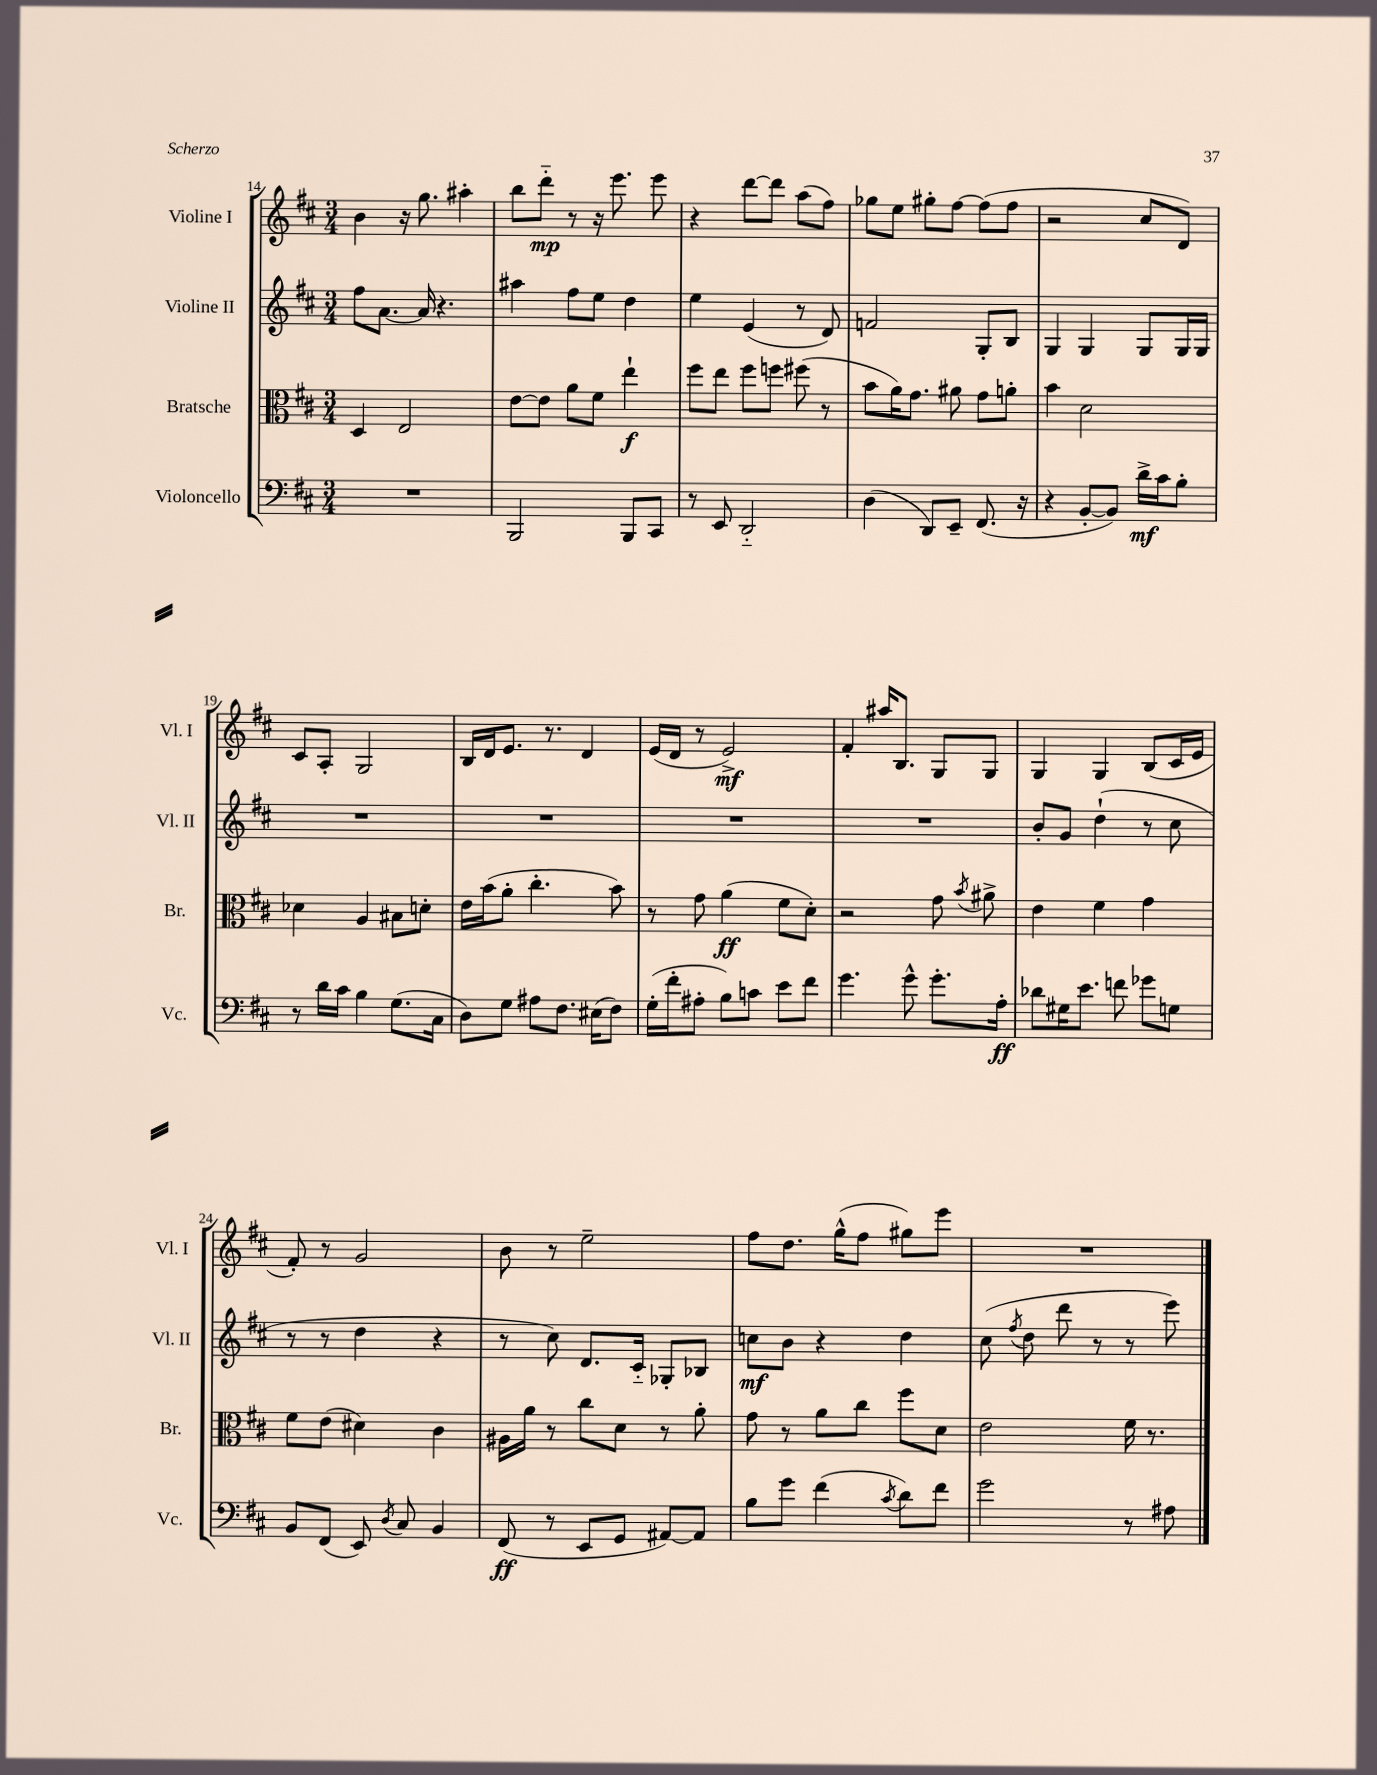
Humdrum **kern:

**kern	**kern	**kern	**kern
*staff4	*staff3	*staff2	*staff1
*clefF4	*clefC3	*clefG2	*clefG2
*k[f#c#]	*k[f#c#]	*k[f#c#]	*k[f#c#]
*M3/4	*M3/4	*M3/4	*M3/4
2.r	4D/	8ff#\L	4b\
.	.	[8.a\J	.
.	2E/	.	16r
.	.	16a/]	8.gg\
.	.	4.r	.
.	.	.	4aa#'\
=	=	=	=
2BBB/	[8e\L	4aa#\	8bb\L
.	8e\]J	.	8ddd'~\J
.	8a\L	8ff#\L	8r
.	8f#\J	8ee\J	16r
.	.	.	8.eee\
8BBB/L	4ee`\	4dd\	.
8CC#/J	.	.	8eee\
=	=	=	=
8r	8ff#\L	4ee\	4r
8EE/	8ee\J	.	.
2DD'~/	8ff#\L	(4e/	[8ddd\L
.	8ff\J	.	8ddd\]J
.	(8ff#\	8r	(8aa\L
.	8r	8d/)	8ff#\J)
=	=	=	=
(4D\	8b\L	2f/	8gg-\L
.	16a\K)	.	8ee\J
.	8.g\J	.	.
8DD/L)	.	.	8gg#'\L
8EE~/J	8a#\	.	[8ff#\J
(8.FF#/	8g\L	8G'/L	(8ff#\]L
.	8a'\J	8B/J	8ff#\J
16r	.	.	.
=	=	=	=
4r	4b\	4G/	2r
[8BB'/L	2d\	4G/	.
8BB/]J)	.	.	.
16d^\LL	.	8G/L	8cc#/L
16c#\J	.	.	.
8B'\J	.	16G/L	8d/J)
.	.	16G/JJ	.
=	=	=	=
8r	4d-\	2.r	8c#/L
16d\LL	.	.	8A'/J
16c#\JJ	.	.	.
4B\	4A/	.	2G/
(8.G\L	8B#\L	.	.
.	8d'\J	.	.
16C#\Jk	.	.	.
=	=	=	=
8D\L)	16e\LL	2.r	16B/LL
.	(16b\J	.	16d/J
8G\J	8a'\J	.	8.e/J
8A#\L	4.cc#'\	.	.
.	.	.	8.r
8.F#\J	.	.	.
.	.	.	4d/
(16E#\LK	.	.	.
8F#\J)	8b\)	.	.
=	=	=	=
(16G'\LL	8r	2.r	(16e/LL
16f#'\J	.	.	16d/JJ
8A#'\J	8g\	.	8r
8B\L)	(4a\	.	2e^/)
8c\J	.	.	.
8e\L	8f#\L	.	.
8f#\J	8d'\J)	.	.
=	=	=	=
4.g\	2r	2.r	4f#'/
.	.	.	16aa#/LK
.	.	.	8.B/J
8g^^\	.	.	.
8.g'\L	8g\	.	8G/L
.	8qb/	.	.
.	8a#^\	.	8G/J
16A'\Jk	.	.	.
=	=	=	=
8d-\L	4e\	8b'/L	4G/
16G#\K	.	8g/J	.
8.e\J	.	.	.
.	4f#\	(4dd`\	4G/
8f\	.	.	.
8g-\L	4g\	8r	(8B/L
8G\J	.	8cc#\	16c#/L
.	.	.	16e/JJ
=	=	=	=
8BB/L	8f#\L	8r	8f#'/)
(8FF#/J	(8e\J	8r	8r
8EE/)	4d#\)	4dd\	2g/
8qD/	.	.	.
8C#/	.	.	.
4BB/	4c#\	4r	.
=	=	=	=
(8FF#/	16A#\LL	8r	8b\
.	16a\JJ	.	.
8r	8r	8cc#\)	8r
8EE/L	8cc#\L	8.d/L	2ee~\
8GG/J	8d\J	.	.
.	.	16c#'~/Jk	.
[8AA#/L)	8r	8G-'/L	.
8AA#/]J	8a'\	8B-/J	.
=	=	=	=
8B\L	8g\	8cc\L	8ff#\L
8g\J	8r	8b\J	8.dd\J
(4f#\	8a\L	4r	.
.	.	.	(16gg^^\LK
.	8cc#\J	.	8ff#\J
8qc#/	.	.	.
8d\L)	8ff#\L	4dd\	8gg#\L)
8f#\J	8d\J	.	8eee\J
=	=	=	=
2g\	2e\	(8cc#\	2.r
.	.	8qff#/	.
.	.	8dd\	.
.	.	8ddd\	.
.	.	8r	.
8r	16f#\	8r	.
.	8.r	.	.
8A#\	.	8eee\)	.
==	==	==	==
*-	*-	*-	*-
